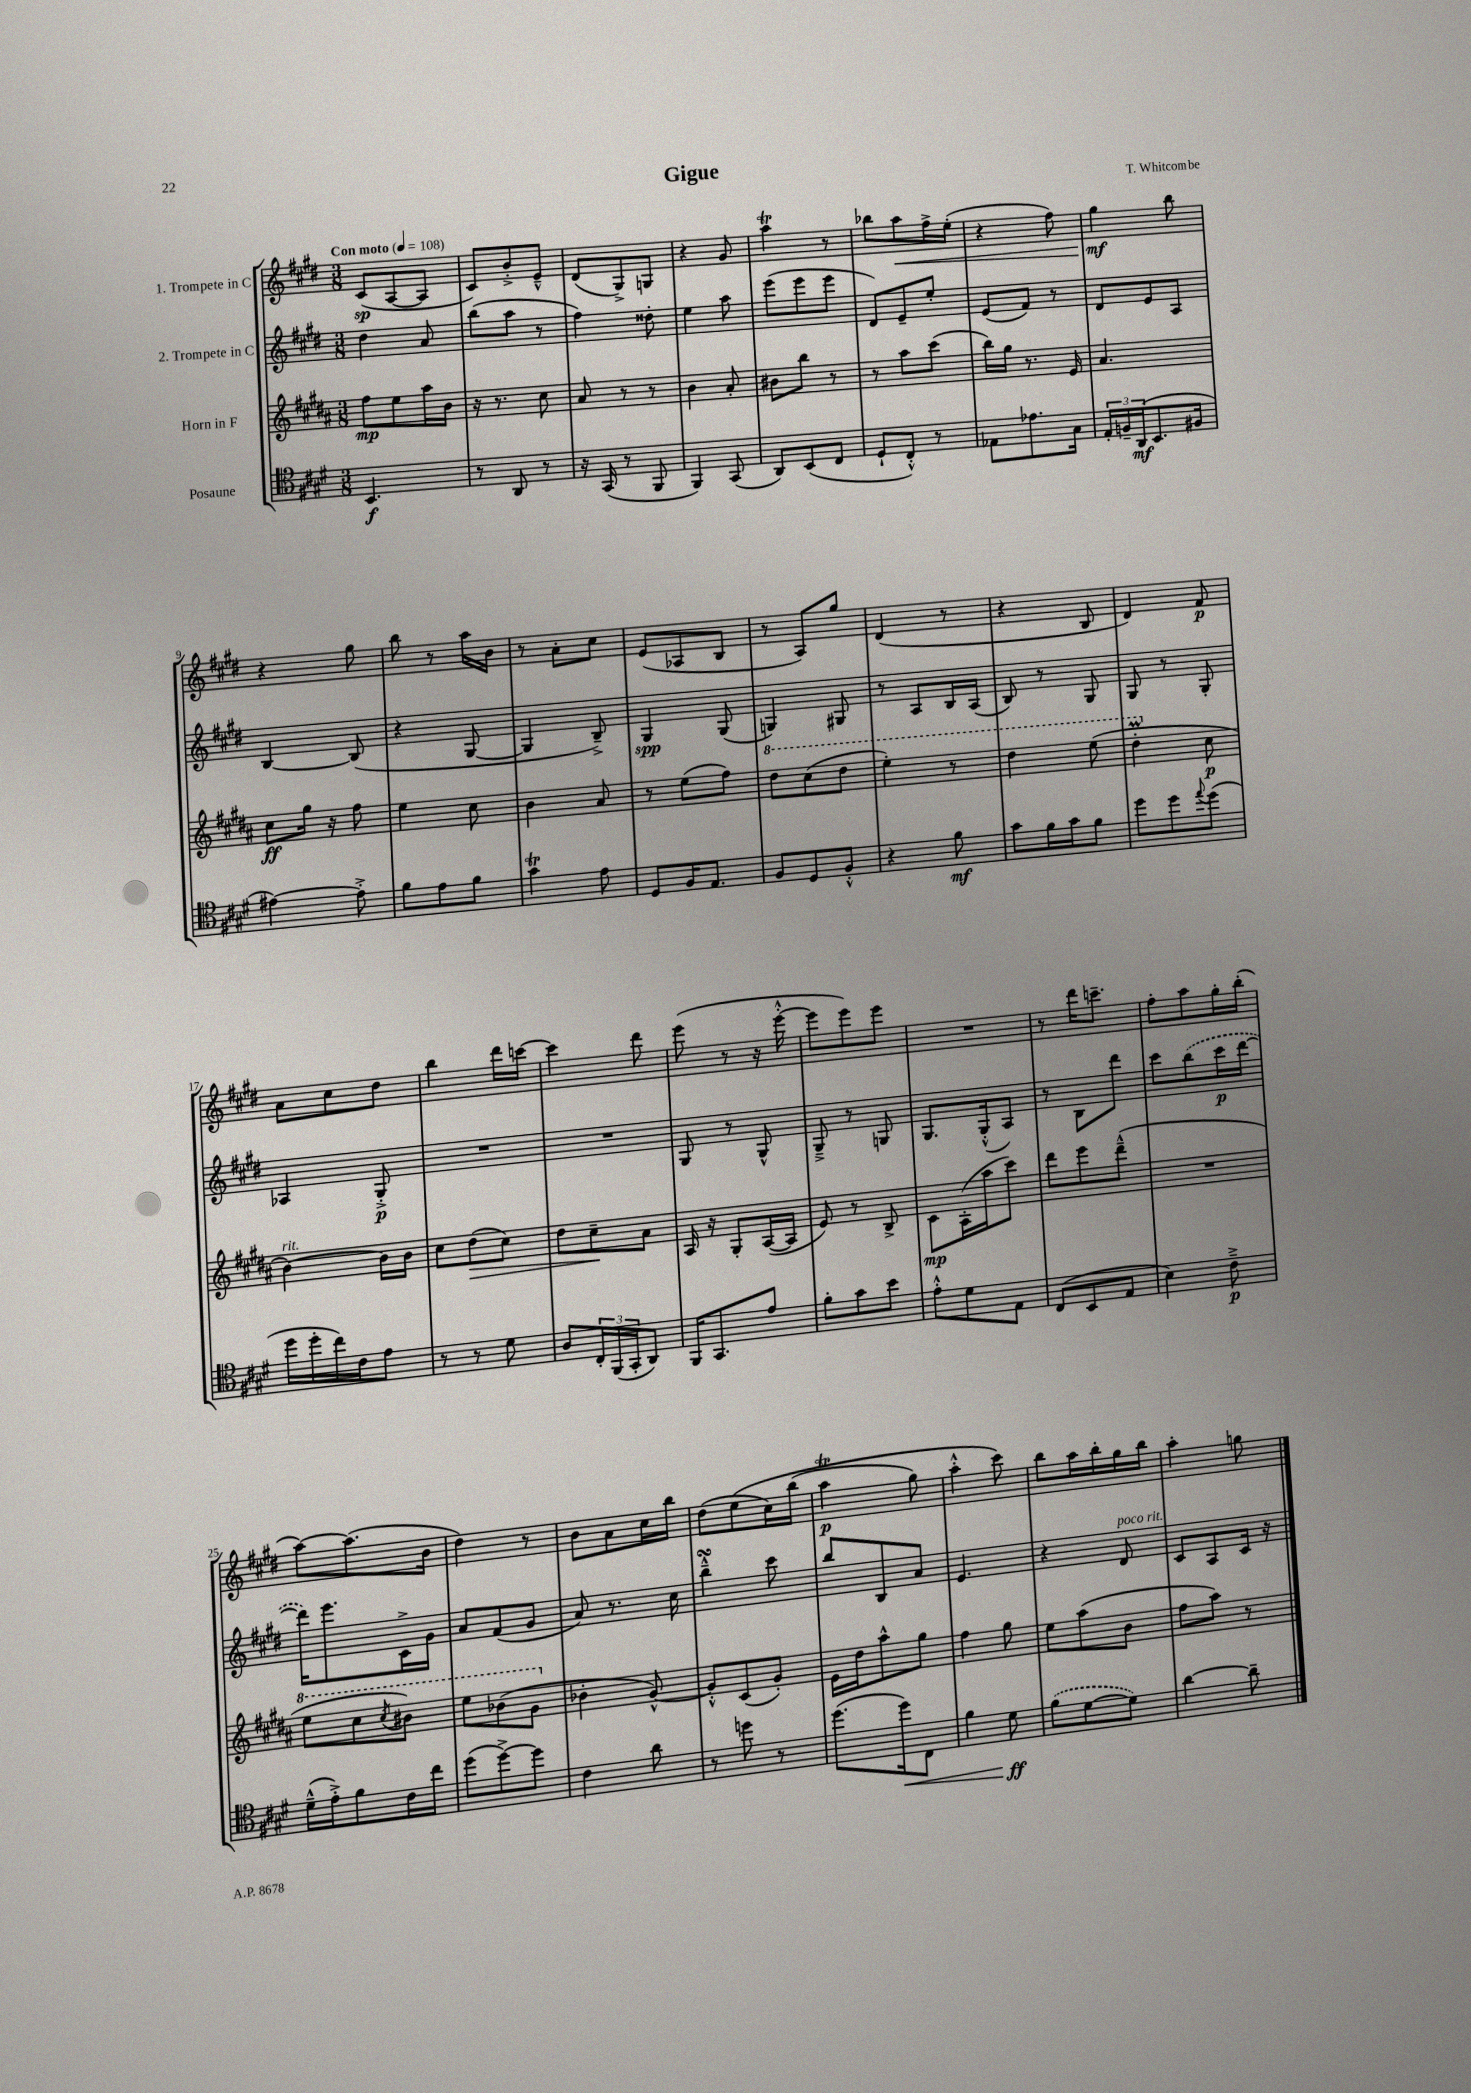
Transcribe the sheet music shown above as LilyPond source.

\header { title = "Gigue" composer = "T. Whitcombe" }
<<
\new StaffGroup <<
\new Staff = "s0" \with { instrumentName = "1. Trompete in C" } {
    \clef treble \key e \major \numericTimeSignature \time 3/8 \tempo "Con moto" 4 = 108
    cis'8\sp( a8~ a8 |
    cis'8) b'8-.-> e'8---^ |
    dis'8( gis8->) g8 |
    r4 gis'8 |
    a''4\trill r8 |
    bes''8 a''8\< fis''16-> e''16-.( |
    r4 fis''8) |
    gis''4\mf\! b''8 |
    r4 gis''8 |
    b''8 r8 a''16 b'16 |
    r8 a'8-. cis''8 |
    e'8( aes8 b8 |
    r8 a8) gis''8 |
    dis'4( r8 |
    r4 b8 |
    dis'4) fis'8\p |
    a'8 cis''8 dis''8 |
    b''4 dis'''16 c'''16~ |
    c'''4 dis'''8 |
    e'''8( r8 r16 e'''16~-.-^ |
    e'''8 e'''8) e'''8 |
    R4. |
    r8 dis'''16 c'''8.-- |
    fis''8-. a''8 gis''16-. b''16-.( |
    a''8~) a''8.( b'16 |
    dis''4) r8 |
    b'8 a'8 cis''16 b''16 |
    dis''8( e''8\( cis''16) b''16( |
    a''4\trill\p gis''8) |
    a''4-.-^ cis'''8\) |
    b''8 a''16 b''16-. gis''16 b''16 |
    a''4-. g''8 \bar "|." |
}
\new Staff = "s1" \with { instrumentName = "2. Trompete in C" } {
    \clef treble \key e \major \numericTimeSignature \time 3/8
    dis''4 a'8 |
    b''8( a''8 r8 |
    fis''4) disis''8-. |
    e''4 a''8 |
    e'''8( e'''8 e'''8 |
    dis'8) e'8-- e''8-. |
    e'8( fis'8) r8 |
    dis'8 e'8 a8 |
    b4~ b8( |
    r4 gis8~ |
    gis4 b8--->) |
    gis4\spp gis8( |
    g4) gis8 |
    r8 a8 b16 a16( |
    b8) r8 gis8 |
    gis8 r8 gis8-. |
    aes4 gis8-.->\p |
    R4. |
    R4. |
    gis8 r8 gis8-^ |
    gis8---> r8 g8 |
    gis8. gis16-.-^( a8) |
    r8 b8 dis'''8 |
    cis'''8 \once \slurDashed b''8( cis'''16\p dis'''16~ |
    dis'''16) e'''8. cis'16-> gis'16 |
    a'8 fis'8( gis'8 |
    a'8) r8. cis''16 |
    b''4---^\turn cis'''8 |
    b''8 b8 a'8 |
    e'4. |
    r4 dis'8^\markup { \italic "poco rit." } |
    cis'8 a8 cis'16 r16 \bar "|." |
}
\new Staff = "s2" \with { instrumentName = "Horn in F" } {
    \clef treble \key b \major \numericTimeSignature \time 3/8
    fis''8\mp e''8 ais''16 b'16 |
    r16 r8. cis''8 |
    ais'8 r8 r8 |
    b'4 ais'8-. |
    bis'8 b''8 r8 |
    r8 ais''8 cis'''8( |
    b''16) gis''16 r8. e'16 |
    ais'4. |
    cis''8\ff gis''16 r16 fis''8 |
    e''4 cis''8 |
    b'4 ais'8 |
    r8 e''8( fis''8) |
    \ottava #1 dis'''8 cis'''8( dis'''8 |
    e'''4-.) r8 |
    dis'''4 e'''8( |
    dis'''4-.\prall \ottava #0 cis''8\p |
    b'4~^\markup { \italic "rit." }) b'16 b'16 |
    cis''8 dis''8\>( cis''8) |
    dis''8 cis''8--\! ais'8 |
    ais16 r16 gis8-. ais16~( ais16 |
    e'8) r8 b8-> |
    cis'8\mp ais16-.( ais''16 cis'''8) |
    dis'''8 e'''8 dis'''8---^( |
    R4. |
    \ottava #1 e'''8 cis'''8 \acciaccatura { cis'''8 } bis''8) |
    e'''8 bes''8( gis''8 \ottava #0 |
    bes'4-. gis'8~-^) |
    gis'8-.-^ cis'8( gis'8-.) |
    e'16 dis''16 ais''8-^ gis''8 |
    fis''4 gis''8 |
    e''8 ais''8( b'8 |
    fis''8 ais''8) r8 \bar "|." |
}
\new Staff = "s3" \with { instrumentName = "Posaune" } {
    \clef tenor \key e \major \numericTimeSignature \time 3/8
    b,4.\f |
    r8 a,8 r8 |
    r16 gis,16( r8 fis,8 |
    fis,4) gis,8( |
    a,8) b,8( cis8 |
    dis8-! cis8-.-^) r8 |
    ees8 ees'8. gis16 |
    \tuplet 3/2 { e16-. f16-- a,16\mf( } b,8. fis16 |
    eis'4~) eis'8-.-> |
    fis'8 e'8 fis'8 |
    gis'4\trill e'8 |
    dis8 fis16 e8. |
    fis8 dis8 fis8-.-^ |
    r4 fis'8\mf |
    gis'8 fis'16 gis'16 fis'8 |
    dis''8 dis''8 \appoggiatura { e''8 } dis''8( |
    dis''16 dis''16-. cis''16) cis'16 e'8 |
    r8 r8 dis'8 |
    a8 \tuplet 3/2 { cis16-. fis,16( gis,16-. } a,8) |
    fis,16 gis,8. e'8 |
    fis'8-. gis'8 b'8 |
    e'8-.-^ dis'8 e8 |
    cis8( b,8 e8 |
    b4) cis'8--->\p |
    dis'16---^( e'16-.->) fis'8 cis'16 cis''16 |
    dis''8( dis''8~->) dis''8 |
    cis'4 a'8 |
    r8 d''8 r8 |
    dis''8.( dis''16\<) cis8 |
    fis'4 dis'8\ff\! |
    \once \slurDashed fis'8( dis'8~ dis'8) |
    a'4~ a'8-- \bar "|." |
}
>>
>>
